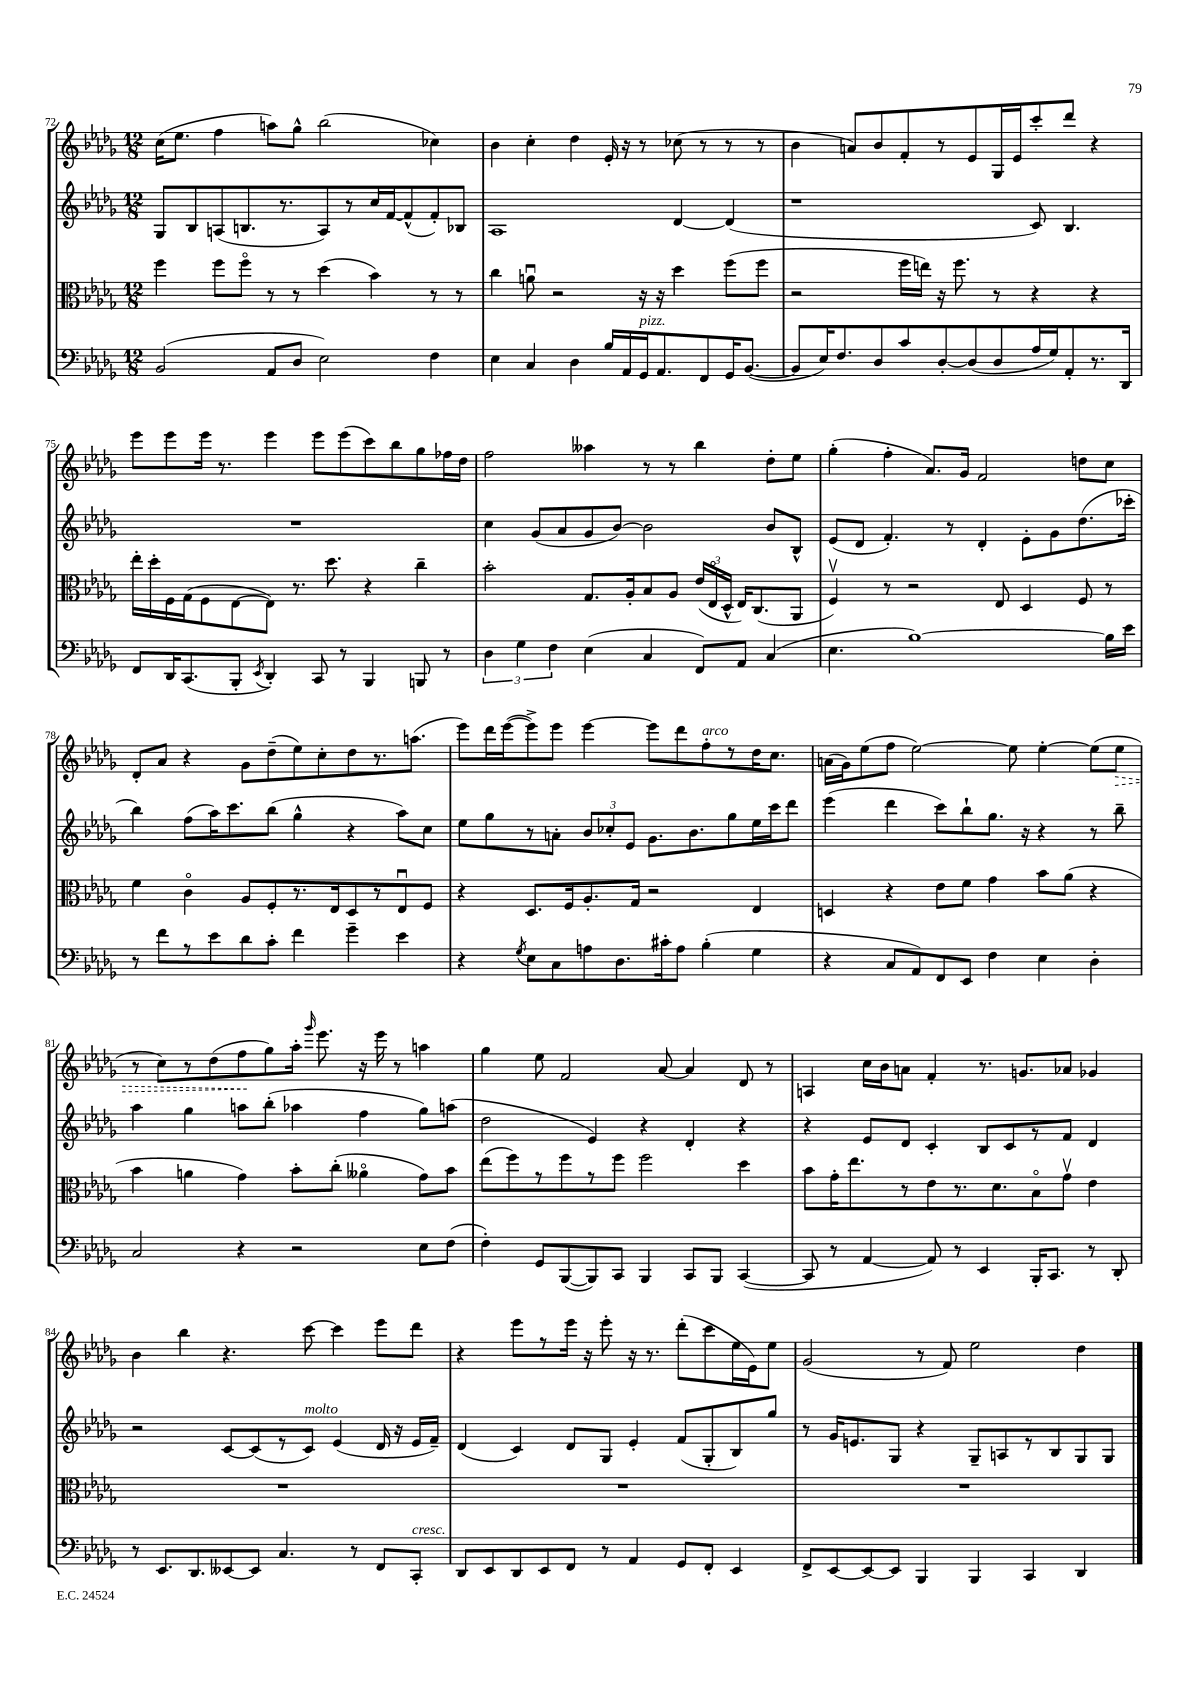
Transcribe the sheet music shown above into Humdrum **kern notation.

**kern	**kern	**kern	**kern
*staff4	*staff3	*staff2	*staff1
*clefF4	*clefC3	*clefG2	*clefG2
*k[b-e-a-d-g-]	*k[b-e-a-d-g-]	*k[b-e-a-d-g-]	*k[b-e-a-d-g-]
*M12/8	*M12/8	*M12/8	*M12/8
(2BB-/	4ff\	8G-/L	(16cc\LK
.	.	.	8.ee-\J
.	.	8B-/	.
.	8ff\L	(8A/	4ff\
.	8ffo\J	8.B/	.
8AA-/L	8r	.	8aa\L)
.	.	8.r	.
8D-/J	8r	.	8gg-^^\J
2E-\)	(4dd-\	8A/)	(2bb-\
.	.	8r	.
.	4b-\)	16cc/L	.
.	.	[16f/J	.
.	.	(8f^^/]	.
4F\	8r	8f'/)	4cc-\)
.	8r	8B-/J	.
=	=	=	=
4E-\	4cc\	1A-	4b-\
4C/	8au\	.	4cc'\
.	2r	.	.
4D-\	.	.	4dd-\
16B-/LL	.	.	16e-'/
16AA-/	.	.	16r
16GG-/J	16r	.	8r
8.AA-/	16r	.	.
.	4dd-\	[4d-/	(8cc-\
8FF/	.	.	8r
16GG-/K	(8ff\L	(4d-/]	8r
([8.BB-/J	.	.	.
.	8ff\J	.	8r
=	=	=	=
8BB-/]L	2r	1r	4b-\
16E-/K)	.	.	.
8.F/	.	.	.
.	.	.	8a/L)
8D-/	.	.	8b-/
8c/	16ff\LL	.	8f'/
.	16ee\JJ)	.	.
[8D-'/	16r	.	8r
.	8.ff\	.	.
(8D-/]	.	.	8e-/
8D-/	8r	.	16G-/L
.	.	.	16e-/J
16A-/L	4r	8c/)	8ccc'/
16G-/J)	.	.	.
8AA-'/	.	4.B-/	8ddd-/J
8.r	4r	.	4r
16DD-/Jk	.	.	.
=	=	=	=
8FF/L	16ee-'\LL	1.r	8eee-\L
.	16dd-'\	.	.
16DD-/K	16F\	.	8eee-\
(8.CC/	(16G-\J	.	.
.	8F\	.	16eee-\Jk
.	.	.	8.r
8BBB-'/J	[8E-\	.	.
8qEE-/	.	.	.
4DD-'/)	8E-\]J)	.	4eee-\
.	8.r	.	.
8CC/	.	.	8eee-\L
.	8.dd-\	.	.
8r	.	.	(8eee-\
4BBB-/	4r	.	8ccc\)
.	.	.	8bb-\
8BBB/	4cc~\	.	8gg-\
8r	.	.	16ff-\L
.	.	.	16dd-\JJ
=	=	=	=
6D-\	2b-'\	4cc\	2ff\
6G-\	.	.	.
.	.	(8g-/L	.
6F\	.	.	.
.	.	8a-/	.
(4E-\	8.G-/L	8g-/	4aa--\
.	.	[8b-/J)	.
.	16A-'/k	.	.
4C/	8B-/	2b-\]	8r
.	8A-/J	.	8r
8FF/L)	(24e-/LL	.	4bb-\
.	24E-o/	.	.
.	24D-^^/JJ	.	.
8AA-/J	16E-/LK)	.	.
.	(8.C/	.	.
(4C/	.	8b-/L	8dd-'\L
.	8AA-/J	8B-^^/J	8ee-\J
=	=	=	=
4.E-\	4Fv/)	(8e-/L	(4gg-'\
.	.	8d-/J	.
.	8r	4.f'/)	4ff'\
[1B-)	2r	.	.
.	.	.	8.a-/L)
.	.	8r	.
.	.	.	16g-/Jk
.	.	4d-'/	2f/
.	8E-/	.	.
.	4D-/	8e-'\L	.
.	.	8g-\	.
.	8F/	(8.dd-\	8dd\L
16B-\]LL	8r	.	8cc\J
16e-\JJ	.	16ccc-'\Jk	.
=	=	=	=
8r	4f\	4bb-\)	8d-'/L
8f\L	.	.	8a-/J
8r	4co\	(8ff\L	4r
8e-\	.	16aa-\K)	.
.	.	8.ccc\	.
8d-\	8A-/L	.	8g-\L
8c'\J	8F'/	(8bb-\J	(8dd-~\
4f\	8.r	4gg-^^\	8ee-\)
.	.	.	8cc'\
.	16E-/k	.	.
4g-~\	8D-/	4r	8dd-\
.	8r	.	8.r
4e-\	8E-u/	8aa-\L)	.
.	.	.	(8.aa\J
.	8F/J	8cc\J	.
=	=	=	=
4r	4r	8ee-\L	8eee-\L)
.	.	8gg-\	16ddd-\L
.	.	.	([16eee-\J
8qG-/	.	.	.
8E-\L	8.D-/L	8r	8eee-^\])
8C\	.	8a'\J	8eee-\J
.	16F/k	.	.
8A\	8.A-'/	12b-/L	[4eee-\
.	.	12cc-'/	.
8.D-\	.	.	.
.	.	12e-/J	.
.	16G-/Jk	.	.
.	2r	8.g-\L	8eee-\]L
16c#'\k	.	.	.
8A\J	.	.	8ddd-\
.	.	8.b-\	.
(4B-'\	.	.	8ff'\
.	.	8gg-\	8r
4G-\	4E-/	16ee-\L	16dd-\K
.	.	16ccc\J	8.cc\J
.	.	8ddd-\J	.
=	=	=	=
4r	4D/	(4eee-\	(16a\LL
.	.	.	16g-\J)
.	.	.	(8ee-\
8C/L	4r	4ddd-\	8ff\J
8AA-/)	.	.	[2ee-\)
8FF/	8e-\L	8ccc\L)	.
8EE-/J	8f\J	8bb-`\	.
4F\	4g-\	8.gg-\J	.
.	.	.	8ee-\]
.	.	16r	.
4E-\	8b-\L	4r	[4ee-'\
.	(8a-\J	.	.
4D-'\	4r	8r	(8ee-\]L
.	.	8bb-~\	8ee-\J
=	=	=	=
2C/	4b-\	4aa-\	8r
.	.	.	8cc\L)
.	4a\	4gg-\	8r
.	.	.	(8dd-\
4r	4g-\)	8aa\L	8ff\
.	.	(8bb-'\J	8gg-\)
2r	8b-'\L	4aa-\	16aa-'\Jk
.	.	.	16qqggg-/
.	.	.	8.eee-\
.	(8cc'\J	.	.
.	4a--o\	4ff\	16r
.	.	.	16eee-\
.	.	.	8r
8E-\L	8g-\L)	8gg-\L)	4aa\
(8F\J	8b-\J	(8aa\J	.
=	=	=	=
4F'\)	(8ee-\L	2dd-\	4gg-\
.	8ff\)	.	.
8GG-/L	8r	.	8ee-\
([8BBB-/	8ff\	.	2f/
8BBB-/])	8r	4e-/)	.
8CC/J	8ff\J	.	.
4BBB-/	2ff\	4r	.
.	.	.	[8a-/
8CC/L	.	4d-'/	4a-/]
8BBB-/J	.	.	.
([4CC/	4dd-\	4r	8d-/
.	.	.	8r
=	=	=	=
8CC/]	8b-\L	4r	4A/
8r	16g-'\K	.	.
.	8.ee-\	.	.
[4AA-/	.	8e-/L	16cc\LL
.	.	.	16b-\J
.	8r	8d-/J	8a\J
8AA-/])	8e-\	4c'/	4f'/
8r	8.r	.	.
4EE-/	.	8B-/L	8.r
.	8.d-\	.	.
.	.	8c/	.
.	.	.	8.g/L
16BBB-'/LK	8B-o\	8r	.
8.CC/J	.	.	.
.	8g-v\J	8f/J	8a-/J
8r	4e-\	4d-/	4g-/
8DD-'/	.	.	.
=	=	=	=
8r	1.r	2r	4b-\
8.EE-/L	.	.	.
.	.	.	4bb-\
8.DD-/	.	.	.
[8EE--/	.	[8c/L	4.r
8EE--/]J	.	(8c/]	.
4.C/	.	8r	.
.	.	8c/J)	[8ccc\
.	.	(4e-/	4ccc\]
8r	.	.	.
8FF/L	.	16d-/	8eee-\L
.	.	16r	.
8CC'/J	.	16e-/LL	8ddd-\J
.	.	16f~/JJ)	.
=	=	=	=
8DD-/L	1.r	(4d-/	4r
8EE-/	.	.	.
8DD-/	.	4c/)	8eee-\L
8EE-/	.	.	8r
8FF/J	.	8d-/L	16eee-\Jk
.	.	.	16r
8r	.	8G-/J	8eee-'\
4AA-/	.	4e-'/	16r
.	.	.	8.r
8GG-/L	.	(8f/L	(8ddd-'\L
8FF'/J	.	8G-'/	8ccc\
4EE-/	.	8B-/)	16ee-\L
.	.	.	16e-\J)
.	.	8gg-/J	8ee-\J
=	=	=	=
8FF^/L	1.r	8r	(2g-/
[8EE-/	.	16g-/LK	.
.	.	8.e/	.
8EE-/_	.	.	.
8EE-/]J	.	8G-/J	.
4BBB-/	.	4r	8r
.	.	.	8f/)
4BBB-/	.	8G-~/L	2ee-\
.	.	8A/	.
4CC/	.	8r	.
.	.	8B-/	.
4DD-/	.	8G-/	4dd-\
.	.	8G-/J	.
==	==	==	==
*-	*-	*-	*-
